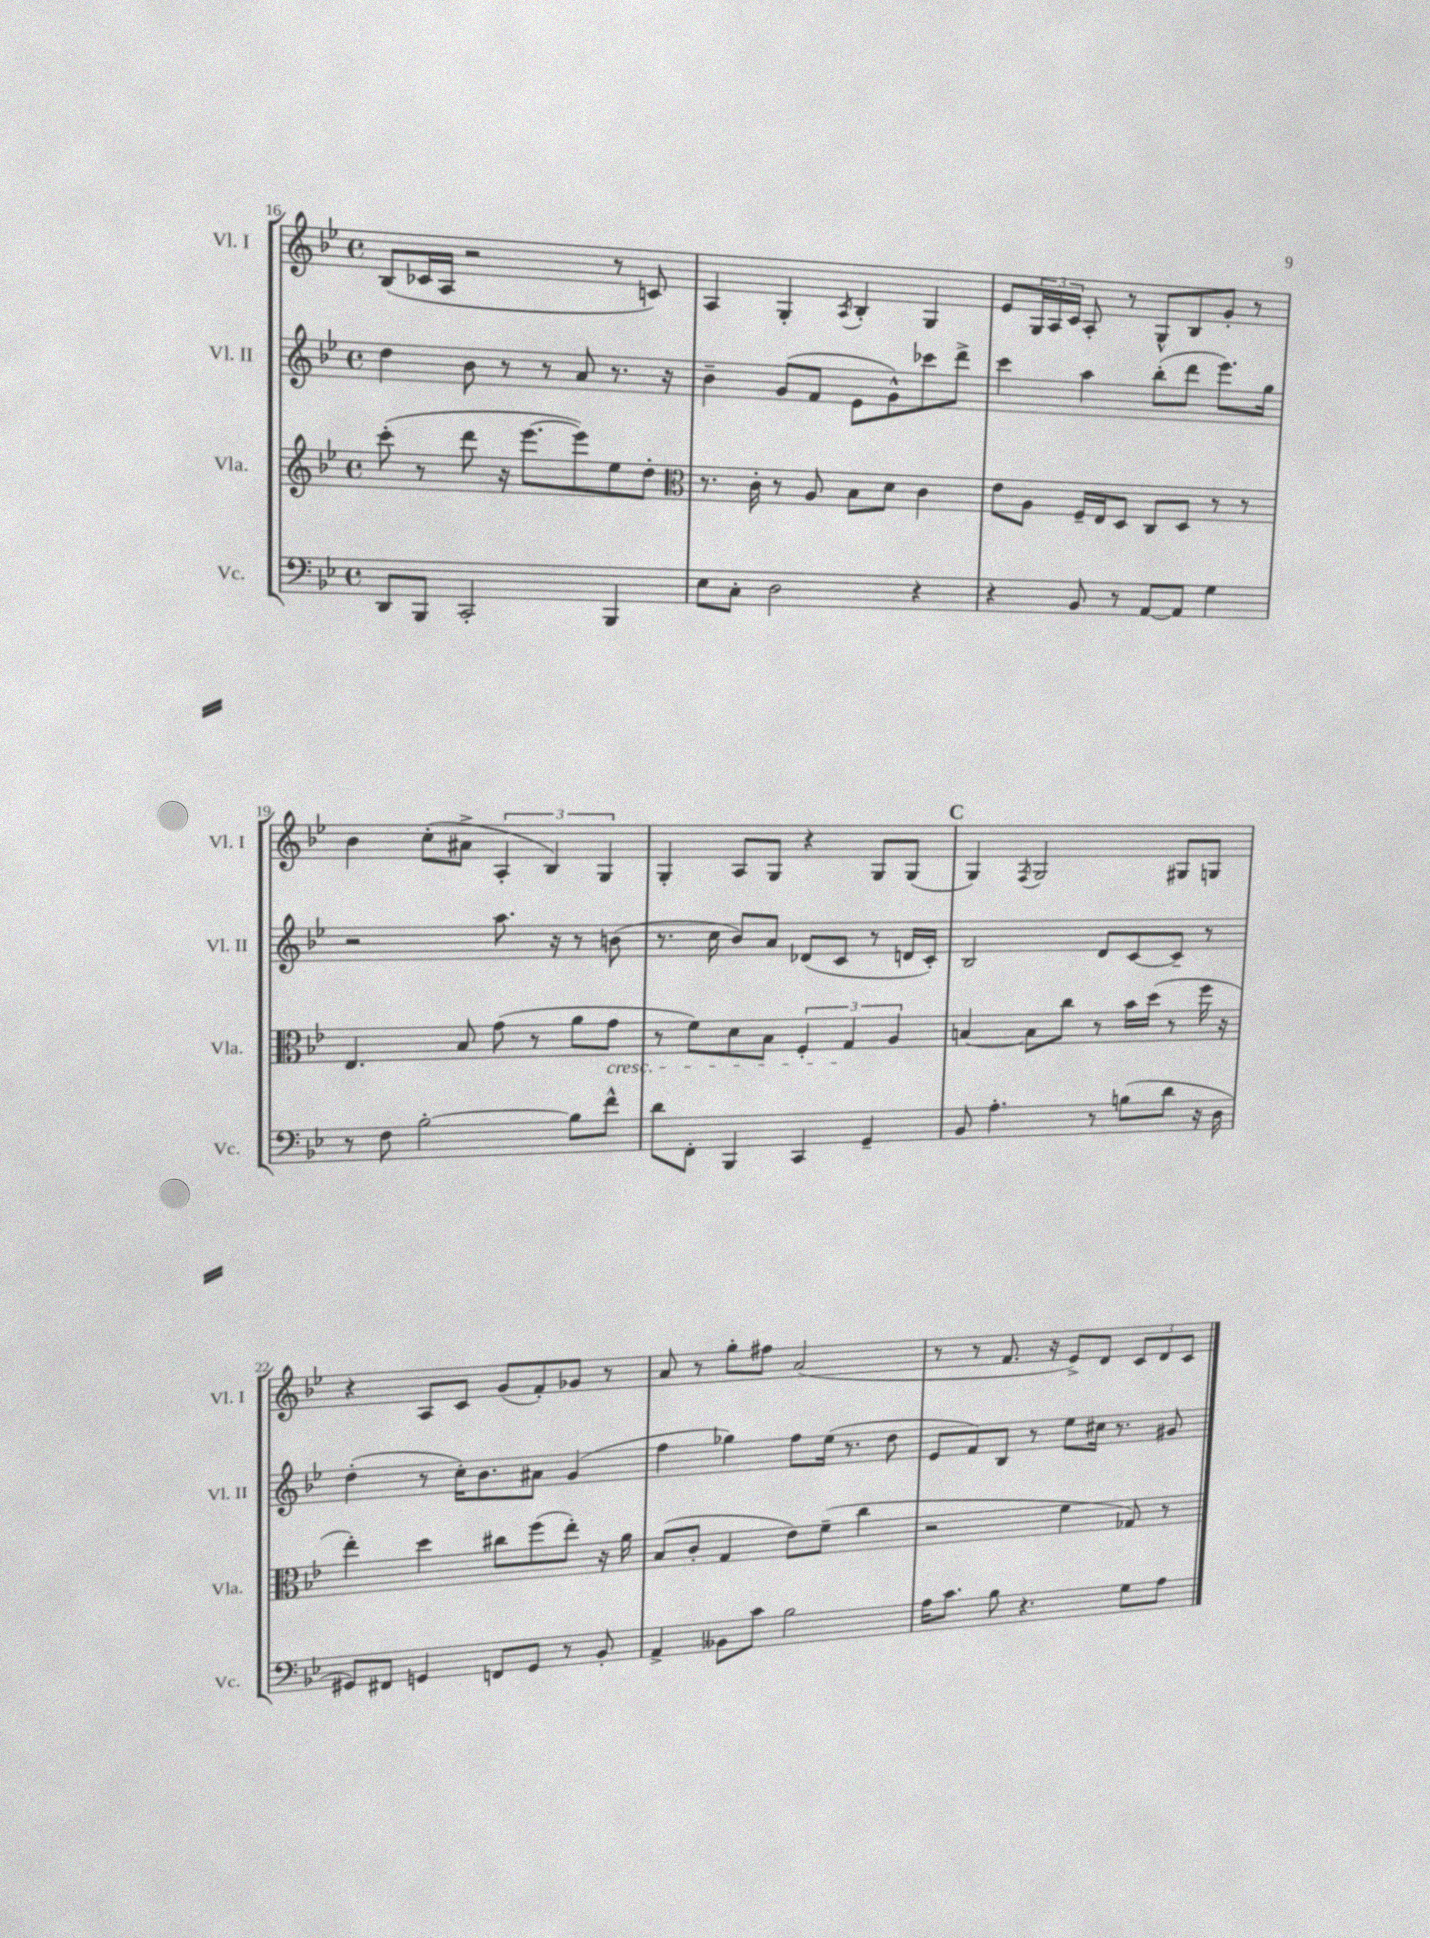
<<
\new StaffGroup <<
\new Staff = "s0" \with { instrumentName = "Vl. I" shortInstrumentName = "Vl. I" } {
    \clef treble \key bes \major \defaultTimeSignature \time 4/4
    bes8( ces'16 a16 r2 r8 c'8) |
    a4 g4-. \acciaccatura { a8 } bes4-. g4 |
    ees'8 \tuplet 3/2 { g16 a16 c'16 } a8-. r8 g8-^ bes8 g'8-. r8 |
    bes'4 c''8-.( ais'8-> \tuplet 3/2 { a4-. bes4) g4 } |
    g4-. a8 g8 r4 g8 g8( |
    \mark \markup { \bold "C" } g4) \acciaccatura { f8 } g2 gis8 g8 |
    r4 a8 c'8 g'8( f'8-.) ges'8 r8 |
    a'8 r8 g''8-. fis''8 a'2( |
    r8 r8 f'8. r16 ees'8->) d'8 \tuplet 3/2 { c'8 d'8 c'8 } \bar "|." |
}
\new Staff = "s1" \with { instrumentName = "Vl. II" shortInstrumentName = "Vl. II" } {
    \clef treble \key bes \major \defaultTimeSignature \time 4/4
    d''4 bes'8 r8 r8 a'8 r8. r16 |
    bes'4-- g'8( f'8 ees'8 g'8-^) ces'''8 d'''8-> |
    c'''4 a''4 bes''8-.( d'''8 ees'''8.) g''16 |
    r2 a''8. r16 r8 b'8( |
    r8. c''16 bes'8) a'8 des'8( c'8 r8 d'16 c'16-.) |
    \mark \markup { \bold "C" } bes2 d'8 c'8~ c'8-- r8 |
    d''4-.( r8 c''16-.) bes'8. ais'8 g'4( |
    f''4 ges''4) f''8 ees''16( r8. d''8 |
    ees'8 f'8) bes8 r8 ees''8 cis''16 r8. gis'8 \bar "|." |
}
\new Staff = "s2" \with { instrumentName = "Vla." shortInstrumentName = "Vla." } {
    \clef treble \key bes \major \defaultTimeSignature \time 4/4
    c'''8-.( r8 d'''8 r16 ees'''8.~ ees'''8) ees''8 d''8-. |
    \clef alto r8. c'16-. r8 a8 bes8 d'8 c'4 |
    ees'8 a8 f16-- ees16 d8 c8 d8 r8 r8 |
    ees4. bes8 g'8( r8 a'8 g'8\cresc |
    r8 f'8) d'8 bes8 \tuplet 3/2 { f4-. g4\! a4 } |
    \mark \markup { \bold "C" } b4~ b8 c''8 r8 bes'16 d''16( r8 f''16 r16 |
    ees''4-.) d''4 cis''8 f''8( ees''8-.) r16 a'16 |
    bes8( c'8-. g4 ees'8) f'8--( c''4 |
    r2 f'4 ges8) r8 \bar "|." |
}
\new Staff = "s3" \with { instrumentName = "Vc." shortInstrumentName = "Vc." } {
    \clef bass \key bes \major \defaultTimeSignature \time 4/4
    d,8 bes,,8 c,2-. bes,,4 |
    ees8 c8-. d2 r4 |
    r4 bes,8 r8 a,8~ a,8 g4 |
    r8 f8 bes2~-. bes8 f'8-^ |
    d'8 f,8-. bes,,4 c,4 g,4-- |
    \mark \markup { \bold "C" } bes,8 a4.-. r8 b8( d'8 r16 d16 |
    gis,8) fis,8 g,4 f,8 g,8 r8 bes,8-. |
    a,4-> beses,8 c'8 bes2 |
    a16 c'8. bes8 r4. g8 a8 \bar "|." |
}
>>
>>
\layout { \context { \Score currentBarNumber = #16 } }
